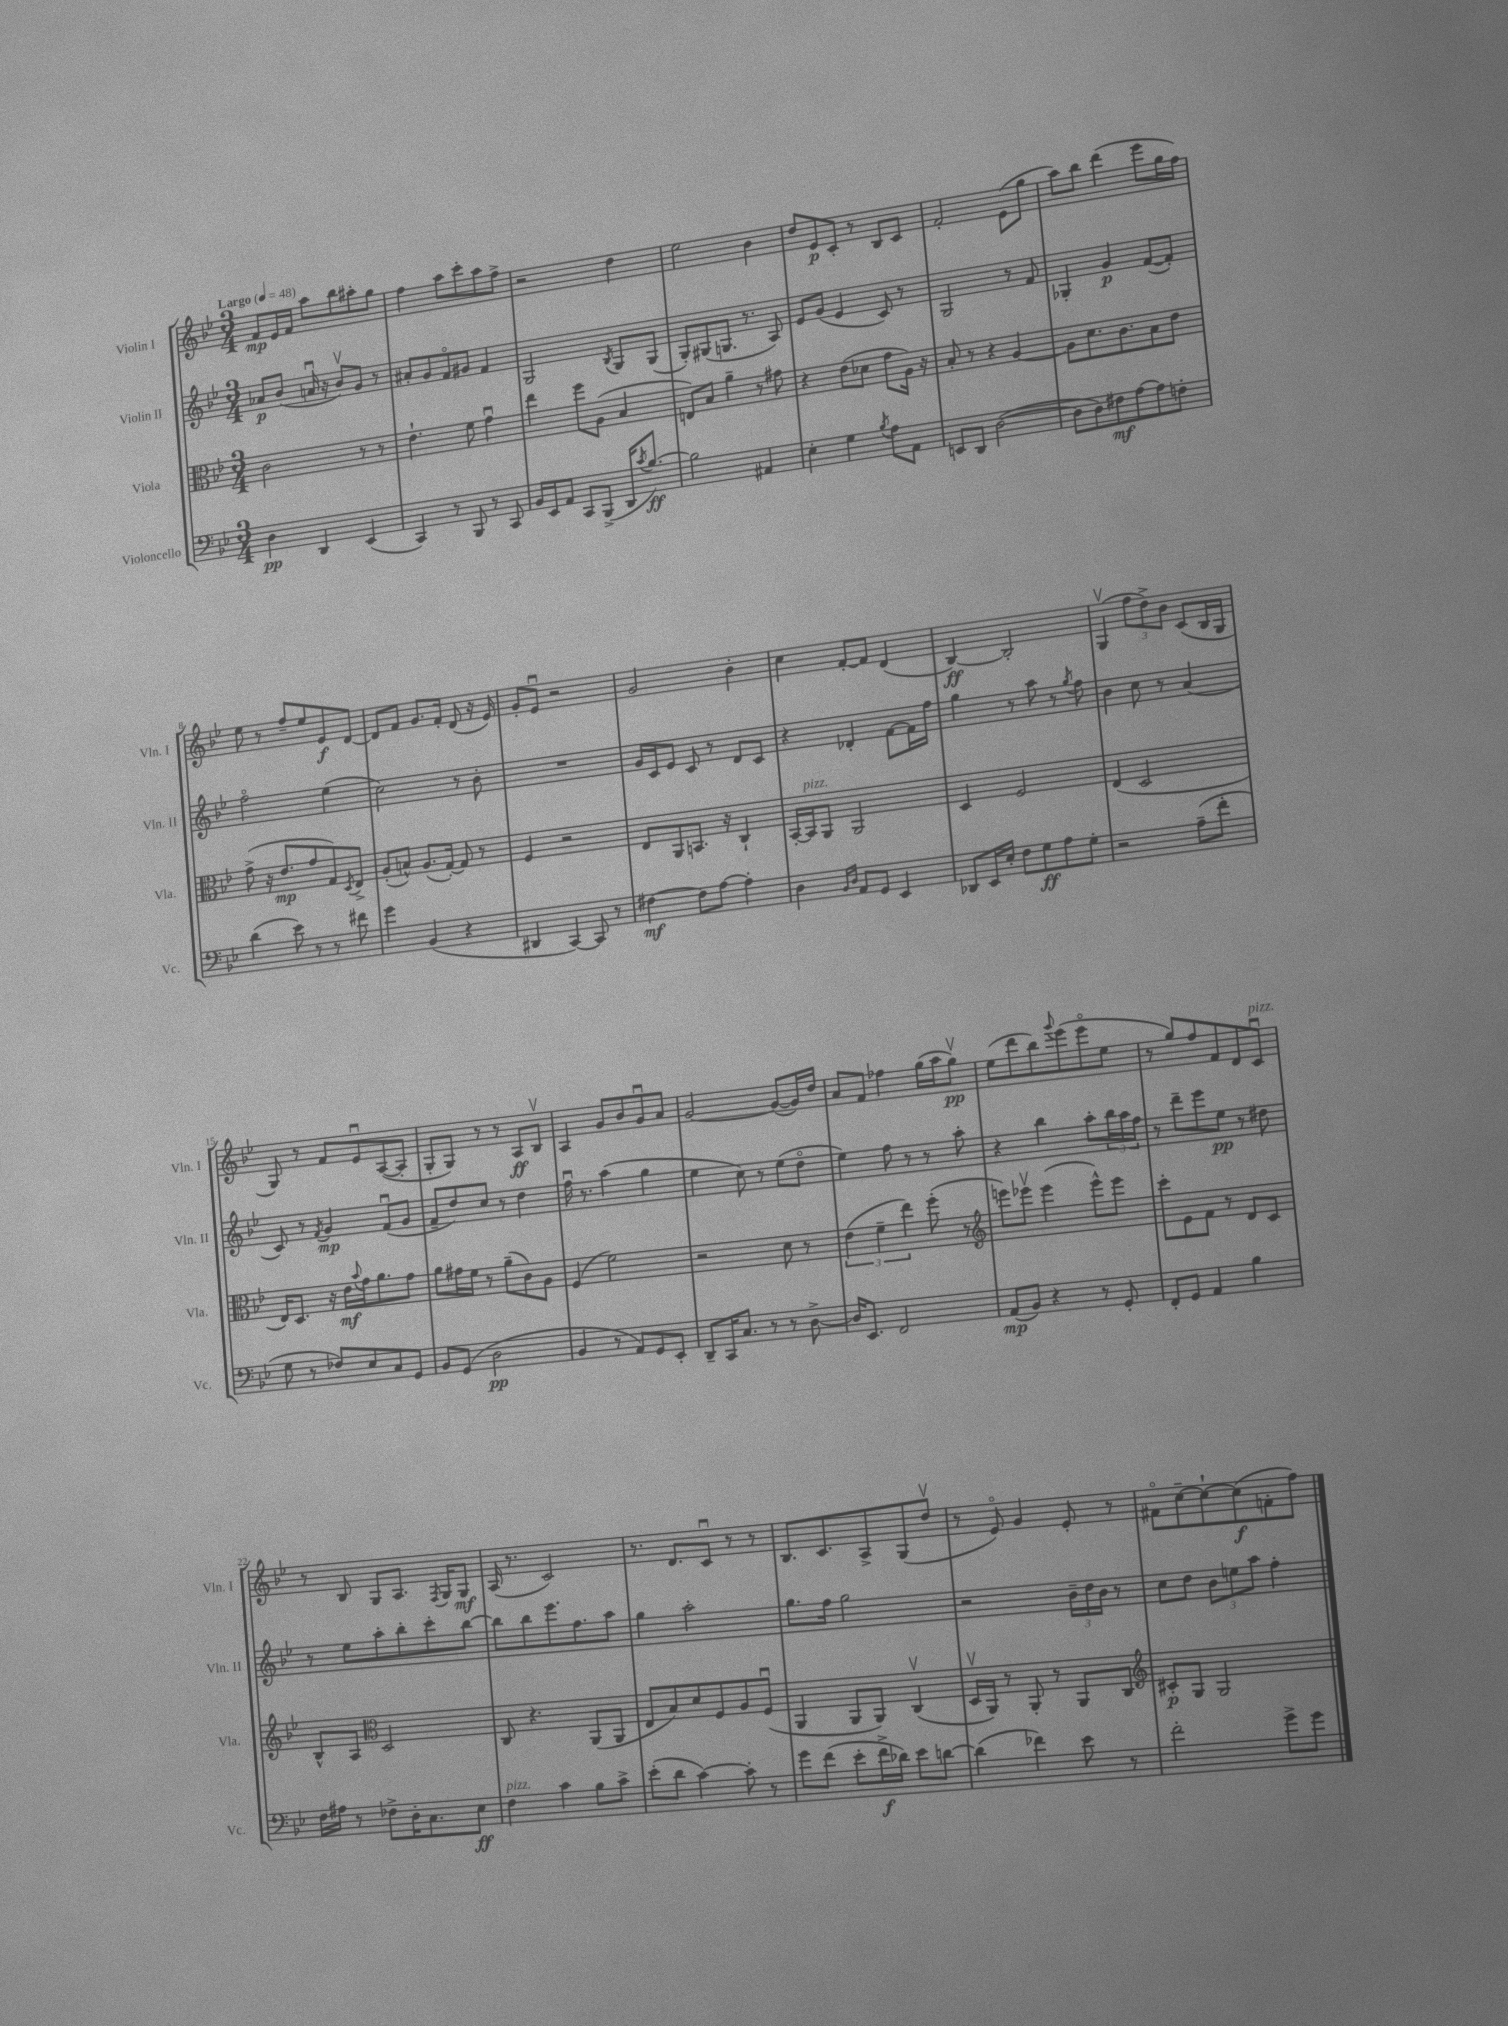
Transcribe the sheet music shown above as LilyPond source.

<<
\new StaffGroup <<
\new Staff = "s0" \with { instrumentName = "Violin I" shortInstrumentName = "Vln. I" } {
    \clef treble \key bes \major \numericTimeSignature \time 3/4 \tempo "Largo" 4 = 48
    f'8\mp ees'16 f'16 a''8 bes''8 ais''8-. g''8 |
    f''4 a''8 c'''8-. a''8 f''8-> |
    r2 d''4 |
    ees''2 bes'4 |
    d''8 ees'8\p c'8-. r8 bes8 c'8 |
    f'2-. ees'8( g''8 |
    a''8) bes''8 d'''4( ees'''8 g''16 f''16) |
    ees''8 r8 f''8-- ees''8 ees'8\f d'8~ |
    d'8 f'8 g'8. f'16-. d'8( r16 ees'16) |
    g'8-. ees'8\downbow r2 |
    g'2 bes'4-. |
    c''4 f'8~-. f'8 d'4( |
    bes4~\ff) bes2-. |
    g4\upbow( \tuplet 3/2 { f''8 d''8->) bes'8 } c'8( bes16 g16 |
    g8) r8 f'8 ees'8\downbow a8~( a8-. |
    g8-. g8) r8 r8 a8\ff bes8\upbow |
    a4 g'8 bes'8 g'8\downbow a'8 |
    g'2~ g'8~( g'16) d''16 |
    a'8 f'8 fes''4 g''16( a''16 g''8\upbow\pp) |
    ees''8( d'''8 bes''8) \appoggiatura { g'''8 } ees'''8( ees'''8\flageolet ees''8 |
    r8 g''8) f''8 f'8 d'8 c'8\downbow^\markup { \italic "pizz." } |
    r8 bes8 g8 a8. \acciaccatura { f8 } g16 g8\mf |
    a16( r8. c'2) |
    r8. d'8. c'8\downbow r8 r8 |
    bes8. c'8. a8-> g8( d''8\upbow |
    r8 ees'8\flageolet) g'4 ees'8-. r8 |
    fis'8\flageolet c''8~-- c''8~-! c''8\f( f'8-. f''8) \bar "|." |
}
\new Staff = "s1" \with { instrumentName = "Violin II" shortInstrumentName = "Vln. II" } {
    \clef treble \key bes \major \numericTimeSignature \time 3/4
    aes'8\p bes'8( a'16\downbow r16 bes'8\upbow) g'8 r8 |
    ais'8-. g'8 f'8\flageolet gis'8 f'4 |
    g2 \acciaccatura { bes8 } g8 g8( |
    g8-.) gis8( g8. r8. a8) |
    ees'8 g'8( ees'4 c'8) r8 |
    g2 r8 f'8 |
    ges4-. g'4\p f'8~( f'8-.) |
    f''2\flageolet ees''4( |
    c''2) r8 bes'8-. |
    R2. |
    g'16 c'16 ees'8 c'8 r8 d'8 c'8 |
    r4 des'4-. f'8~ f'16 f''16 |
    g''4 r8 a''8 r8 \acciaccatura { g''8 } f''8 |
    bes'4 c''8 r8 a'4( |
    c'8) r8 \acciaccatura { f'8 } g'4\mp f'8\downbow( g'8 |
    f'8-- d''8) c''8 r8 d''4 |
    f''16\downbow r8. a''4( g''4 |
    ees''4 c''8) r8 ees''8( d''8\flageolet |
    ees''4) f''8 r8 r8 a''8-. |
    r4 bes''4 a''8-. \tuplet 3/2 { bes''16 a''16 f''16 } |
    r8 d'''8-- ees'''8 ees''8\pp r8 dis''8 |
    r8 ees''8 a''8-. bes''8-. c'''8-. bes''8~ |
    bes''8 bes''8 ees'''8. f''8. a''8 |
    g''4 a''2-. |
    g''8. f''16 g''2 |
    r2 \tuplet 3/2 { bes'16-- d''16 bes'16 } r8 |
    c''8 d''8 \tuplet 3/2 { bes'8 e''8 a''8 } f''4-. \bar "|." |
}
\new Staff = "s2" \with { instrumentName = "Viola" shortInstrumentName = "Vla." } {
    \clef alto \key bes \major \numericTimeSignature \time 3/4
    c'2 r8 r8 |
    ees'4.-! f'8 g'4\downbow |
    ees''4 f''8 a8( bes4 |
    e8) bes8 a'4-- r8 gis'8 |
    r4 ees'8( des'8 g'8 a16) r16 |
    bes8-. r8 r4 a4~ |
    a8 d'8. c'8. bes8 ees'8 |
    g'8->( r16 ees'8.\mp g'8 g8) \acciaccatura { d8 } ees8-> |
    a8-.( b8-^) a8.( g16~-.) g8 r8 |
    f4 r2 |
    ees8 a,8 b,8. r16 c4-! |
    bes,16~-. bes,16^\markup { \italic "pizz." } a,8 a,2 |
    d4 f2 |
    ees4( d2 |
    ees16) d8. r16 ees'16\mf \appoggiatura { bes'8 } g'16 a'8. g'8 |
    a'8 gis'16 f'16 r8 a'8--( c'8) a8 |
    f4( f'2) |
    r2 d'8 r8 |
    \tuplet 3/2 { ees'4( f'4-- ees''4) } f''8-.( r8 |
    \clef treble e'''8) ees'''8\upbow ees'''4( ees'''8-^) ees'''8 |
    c'''8-. ees'8 f'8 r8 d'8 c'8 |
    bes8-^ a8 \clef alto d2 |
    c8 r4. a,8( a,8 |
    ees8 bes8) d'8 f8 a8 f8\downbow( |
    a,4 a,8 a,8) c4\upbow( |
    d16\upbow a,16) r8 a,8-. r8 a,8 c8 |
    \clef treble cis'8-.\p g8 g2 \bar "|." |
}
\new Staff = "s3" \with { instrumentName = "Violoncello" shortInstrumentName = "Vc." } {
    \clef bass \key bes \major \numericTimeSignature \time 3/4
    d4\pp d,4 ees,4( |
    c,4) r8 bes,,8 r8 c,8 |
    bes,16 ees,16 a,8 c,8 bes,,8->( d,16 \acciaccatura { c'8 } bes8.~\ff) |
    bes2 ais,4 |
    ees4-. g4 \acciaccatura { bes8 } a8 a,8 |
    e,8 d,8 d2~( |
    d8 d8) fis8\mf a8~ a8 f8-. |
    d'4( ees'8) r8 r8 fis'8 |
    g'4 bes,4( r4 |
    dis,4 c,4~) c,8 r8 |
    fis4~\mf fis8 a8~ a4-. |
    d4 \grace { bes,16 d16 } a,8 g,8 ees,4 |
    des,8 ees,16 ees16-. f8 g8\ff a8 g8-. |
    r2 a8--( f'8-. |
    g8 r8 fes8) ees8 c8 g,8 |
    bes,8 g,8( d2\pp |
    bes,4 r8 a,8) g,8 ees,8-. |
    d,8-- c,16 c8. r8 r8 d8~-> |
    d16 ees,8. f,2 |
    a,8\mp( bes,8) r4 r8 g,8-. |
    f,8-. g,8 a,4 bes4 |
    f16 ais16 r8 fes8-> d16-. c8. ees8\ff |
    f4^\markup { \italic "pizz." } c'4 bes8 c'8-> |
    ees'8-.( d'8 c'4~) c'8-. r8 |
    g'8 f'8( ees'8-. f'16->\f des'16) ees'8 d'8~ |
    d'4( fes'4) ees'8 r8 |
    f'2-. g'8-> g'8 \bar "|." |
}
>>
>>
